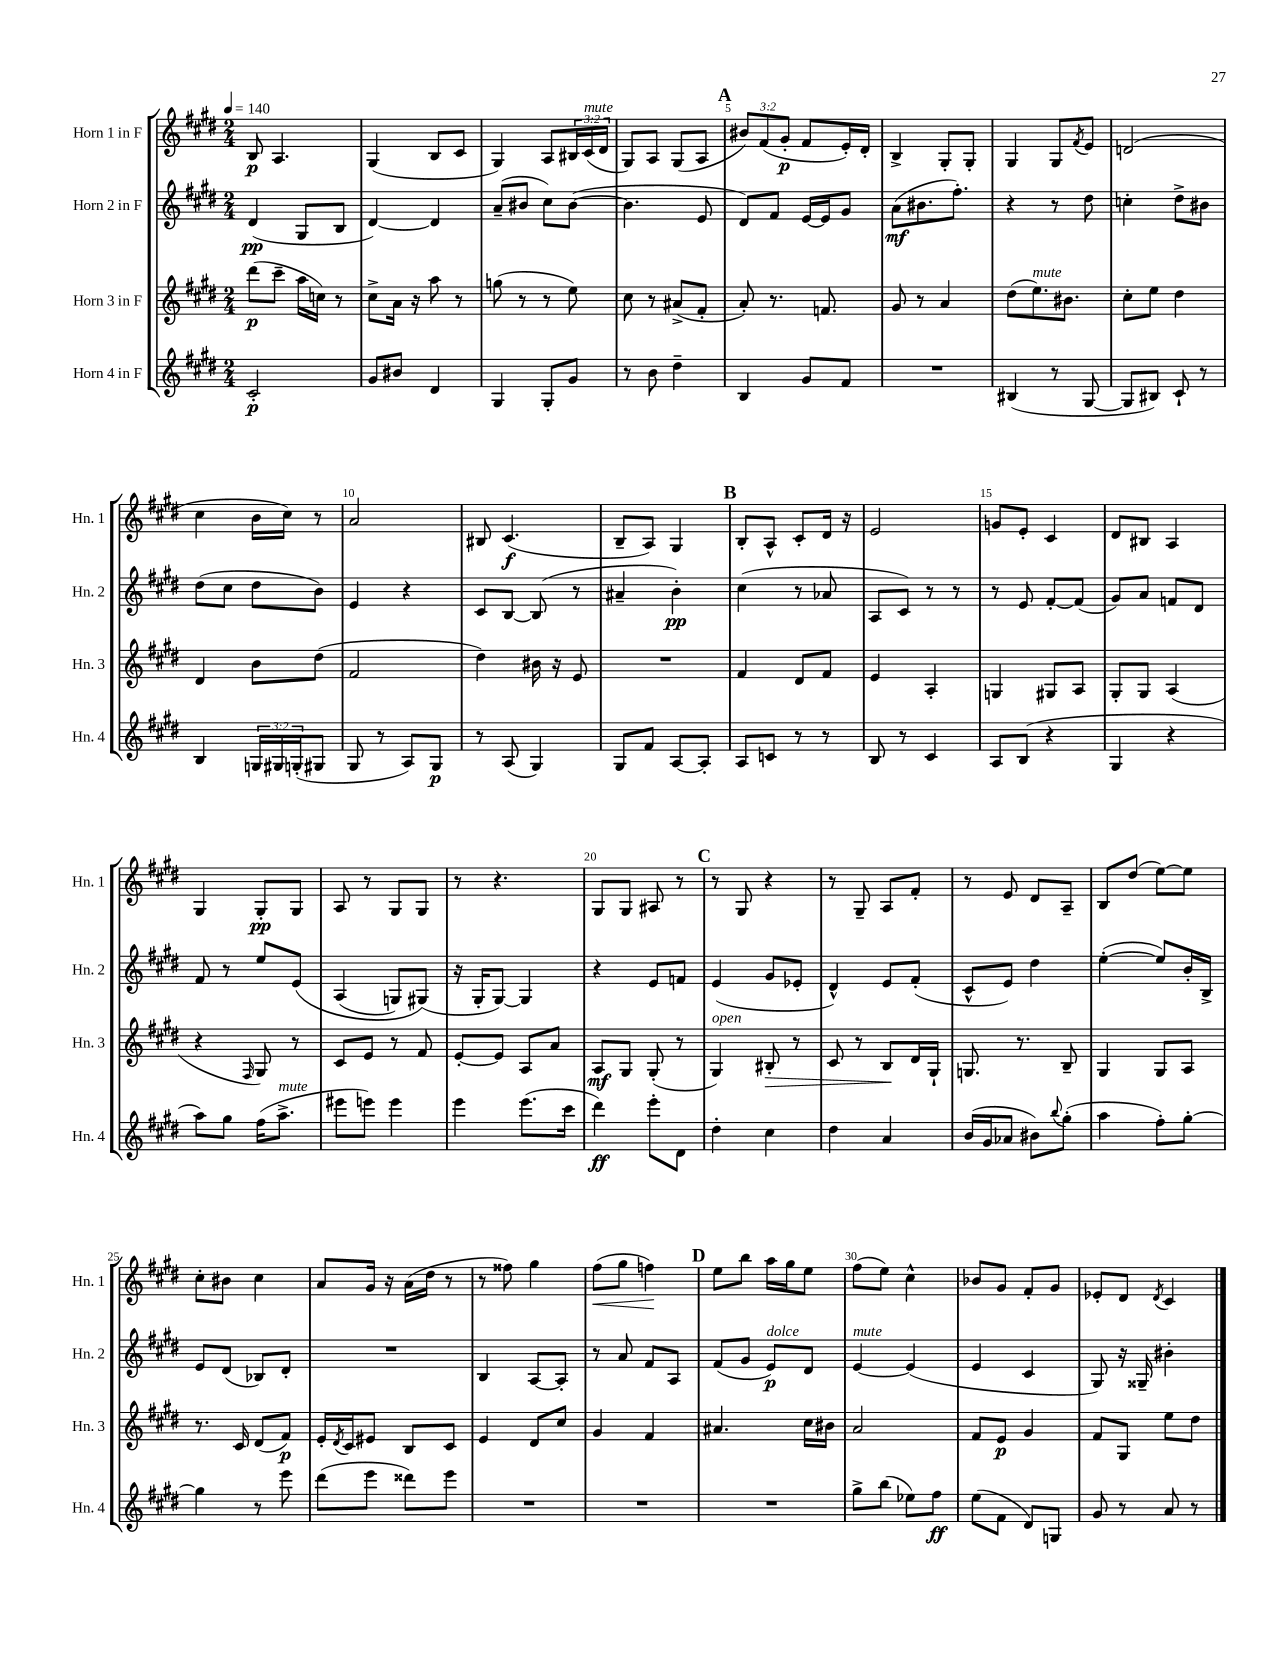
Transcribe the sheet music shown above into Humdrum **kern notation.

**kern	**kern	**kern	**kern
*staff4	*staff3	*staff2	*staff1
*clefG2	*clefG2	*clefG2	*clefG2
*k[f#c#g#d#]	*k[f#c#g#d#]	*k[f#c#g#d#]	*k[f#c#g#d#]
*M2/4	*M2/4	*M2/4	*M2/4
*MM140	*MM140	*MM140	*MM140
2c#'	(8ddd#	(4d#	8B
.	8ccc#~	.	4.A
.	16aa	8G#	.
.	16cc)	.	.
.	8r	8B	.
=	=	=	=
8g#	8cc#^	[4d#)	(4G#
8b#	16a	.	.
.	16r	.	.
4d#	8aa	4d#]	8B
.	8r	.	8c#
=	=	=	=
4G#	(8gg	(8a~	4G#)
.	8r	8b#	.
8G#'	8r	8cc#)	8A
8g#	8ee)	([8b#	24B#
.	.	.	(24c#
.	.	.	24d#
=	=	=	=
8r	8cc#	4.b#]	8G#)
8b	8r	.	8A
4dd#~	(8a#^	.	(8G#
.	8f#'	8e	8A
=	=	=	=
4B	8a')	8d#)	12b#)
.	.	.	(12f#
.	8.r	8f#	.
.	.	.	12g#'
8g#	.	[16e	8f#
.	8.f	16e]	.
8f#	.	8g#	16e')
.	.	.	16d#'
=	=	=	=
2r	8g#	(8a	4B^
.	8r	8.b#	.
.	4a	.	8G#'
.	.	8.ff#')	.
.	.	.	8G#'
=	=	=	=
(4B#	(8dd#	4r	4G#
.	8.ee)	.	.
8r	.	8r	8G#
.	8.b#	.	.
.	.	.	8qf#
[8G#	.	8dd#	8e
=	=	=	=
8G#]	8cc#'	4cc'	(2d
8B#)	8ee	.	.
8c#`	4dd#	8dd#^	.
8r	.	8b#	.
=	=	=	=
4B	4d#	(8dd#	4cc#
.	.	8cc#	.
24G	8b	8dd#	16b
24G#	.	.	.
.	.	.	16cc#)
(24G'	.	.	.
8G#	(8dd#	8b)	8r
=	=	=	=
8G#	2f#	4e	2a
8r	.	.	.
8A)	.	4r	.
8G#	.	.	.
=	=	=	=
8r	4dd#)	8c#	8B#
(8A	.	[8B	(4.c#
4G#)	16b#	(8B]	.
.	16r	.	.
.	8e	8r	.
=	=	=	=
8G#	2r	4a#~	8B~
8f#	.	.	8A)
[8A	.	4b')	4G#
8A']	.	.	.
=	=	=	=
8A	4f#	(4cc#	8B'
8c	.	.	8A^^
8r	8d#	8r	8c#'
8r	8f#	8a-	16d#
.	.	.	16r
=	=	=	=
8B	4e	8A	2e
8r	.	8c#)	.
4c#	4A'	8r	.
.	.	8r	.
=	=	=	=
8A	4G	8r	8g
(8B	.	8e	8e'
4r	8G#	[8f#'	4c#
.	8A	(8f#]	.
=	=	=	=
4G#	8G#'	8g#)	8d#
.	8G#	8a	8B#
4r	(4A	8f	4A
.	.	8d#	.
=	=	=	=
8aa)	4r	8f#	4G#
8gg#	.	8r	.
.	16qqF#	.	.
(16ff#	8G#)	8ee	8G#'
8.aa^	.	.	.
.	8r	&(8e	8G#
=	=	=	=
8eee#	8c#	(4A	8A
8eee)	8e	.	8r
4eee	8r	8G)	8G#
.	8f#	(8G#&)	8G#
=	=	=	=
4eee	[8e'	16r	8r
.	.	16G#'	.
.	8e]	[8G#)	4.r
(8.eee	8A	4G#]	.
.	8a	.	.
16ccc#	.	.	.
=	=	=	=
4ddd#)	8A	4r	8G#
.	8G#	.	8G#
8eee'	(8G#'	8e	8A#
8d#	8r	8f	8r
=	=	=	=
4dd#'	4G#)	(4e	8r
.	.	.	8G#
4cc#	8B#'	8g#	4r
.	8r	8e-'	.
=	=	=	=
4dd#	8c#	4d#^^)	8r
.	8r	.	8G#~
4a	8B	8e	8A
.	16d#	(8f#'	8f#'
.	16G#`	.	.
=	=	=	=
(16b	8.G	8c#^^	8r
16g#	.	.	.
8a-	.	8e)	8e
.	8.r	.	.
8b#)	.	4dd#	8d#
8qqbb	.	.	.
(8gg#'	8B~	.	8A~
=	=	=	=
4aa	4G#	([4ee'	8B
.	.	.	(8dd#
8ff#')	8G#	8ee])	[8ee)
[8gg#'	8A	16b'	8ee]
.	.	16B^	.
=	=	=	=
4gg#]	8.r	8e	8cc#'
.	.	(8d#	8b#
.	16c#	.	.
8r	(8d#	8B-)	4cc#
8eee	8f#)	8d#'	.
=	=	=	=
(8ddd#	16e'	2r	8a
.	8qd#	.	.
.	16c#	.	.
8eee	8e#	.	16g#
.	.	.	16r
8ddd##)	8B	.	(16a
.	.	.	16dd#
8eee	8c#	.	8r
=	=	=	=
2r	4e	4B	8r
.	.	.	8ff##)
.	8d#	[8A	4gg#
.	8cc#	8A']	.
=	=	=	=
2r	4g#	8r	(8ff#
.	.	8a	8gg#
.	4f#	8f#	4ff)
.	.	8A	.
=	=	=	=
2r	4.a#	(8f#	8ee
.	.	8g#	8bb
.	.	8e)	16aa
.	.	.	16gg#
.	16cc#	8d#	8ee
.	16b#	.	.
=	=	=	=
8gg#^	2a	[4e	(8ff#
(8bb	.	.	8ee)
8ee-)	.	(4e]	4cc#^^
8ff#	.	.	.
=	=	=	=
(8ee	8f#	4e	8b-
8f#	8e	.	8g#
8d#)	4g#	4c#	8f#'
8G	.	.	8g#
=	=	=	=
8g#	8f#	8G#)	8e-'
8r	8G#	16r	8d#
.	.	16G##~	.
.	.	.	8qd#
8a	8ee	4b#'	4c#
8r	8dd#	.	.
==	==	==	==
*-	*-	*-	*-
